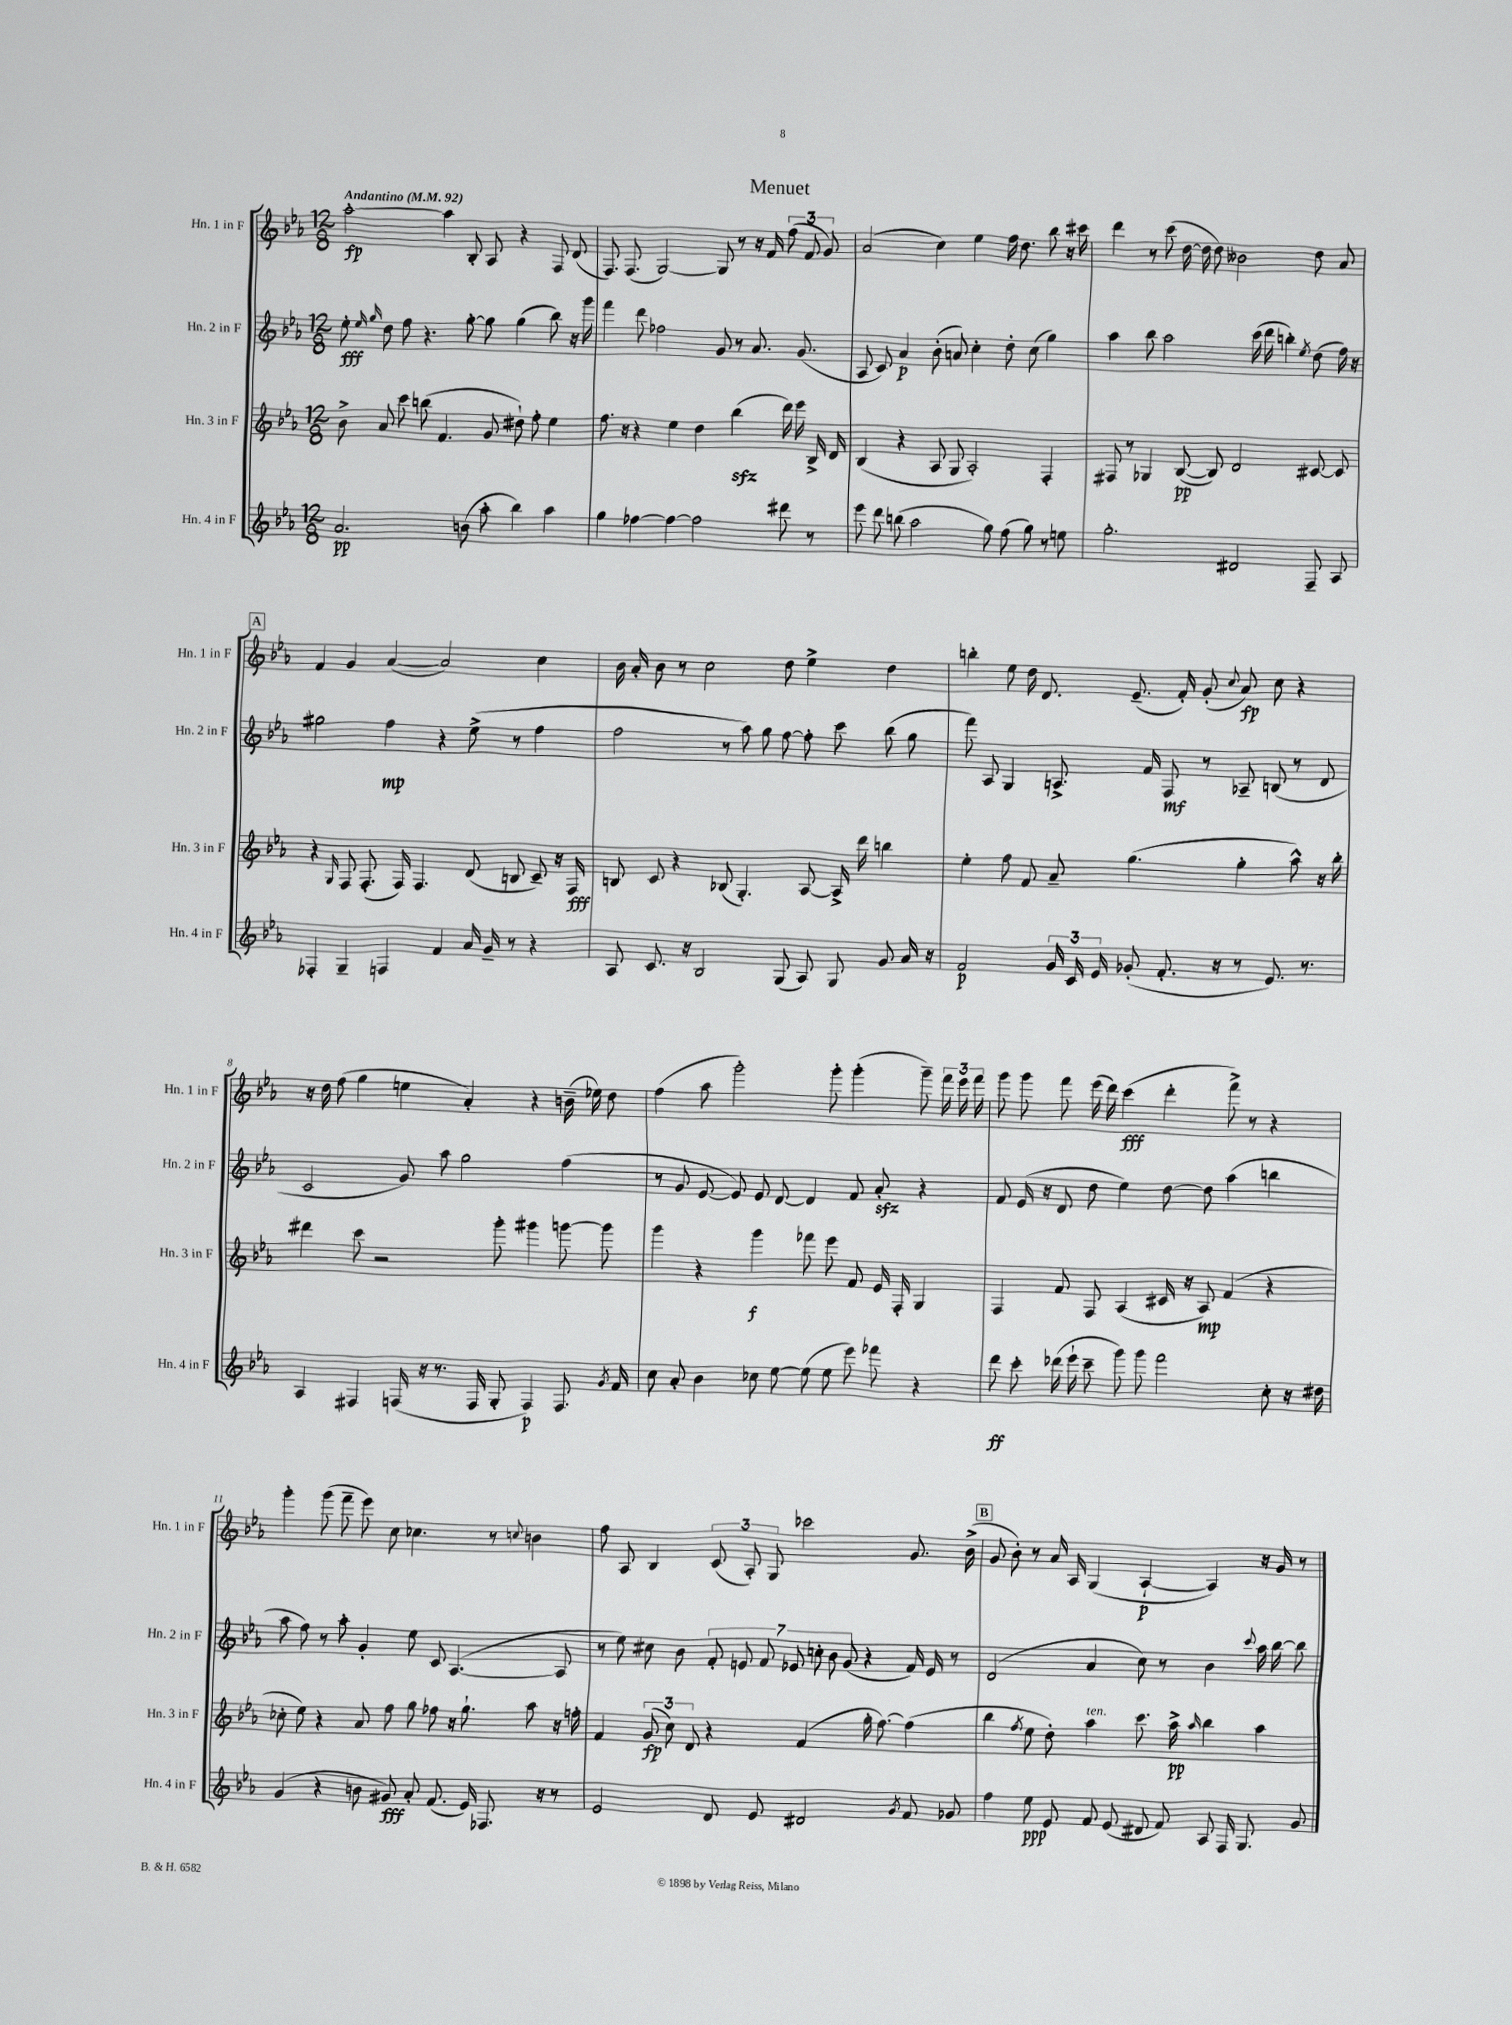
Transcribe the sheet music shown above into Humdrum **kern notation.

**kern	**dynam	**kern	**dynam	**kern	**dynam	**kern	**dynam
*part4	*part4	*part3	*part3	*part2	*part2	*part1	*part1
*staff4	*staff4	*staff3	*staff3	*staff2	*staff2	*staff1	*staff1
*I"Hn. 4 in F	*	*I"Hn. 3 in F	*	*I"Hn. 2 in F	*	*I"Hn. 1 in F	*
*I'Hn. 4 in F	*	*I'Hn. 3 in F	*	*I'Hn. 2 in F	*	*I'Hn. 1 in F	*
*clefG2	*	*clefG2	*	*clefG2	*	*clefG2	*
*k[b-e-a-]	*	*k[b-e-a-]	*	*k[b-e-a-]	*	*k[b-e-a-]	*
*M12/8	*	*M12/8	*	*M12/8	*	*M12/8	*
*MM92	*	*MM92	*	*MM92	*	*MM92	*
=1	=1	=1	=1	=1	=1	=1	=1
!	!	!	!	!	!	!LO:TX:a:B:t=Andantino	!
2.a-/	pp	8b-^\	.	8ee-'\	fff	[2aa-'\	fp
.	.	.	.	16qqee-/	.	.	.
.	.	.	.	16qqgg/	.	.	.
.	.	8a-/	.	8dd\	.	.	.
.	.	8ccc\	.	8ff\	.	.	.
.	.	(8bbn\	.	4.r	.	.	.
.	.	4.f/	.	.	.	4aa-\]	.
(8bn\	.	.	.	[8gg'\	.	8B-'/	.
8aa-'\	.	8g/	.	8gg\]	.	8A-/	.
4bb-\)	.	8dd#X`\)	.	(4gg\	.	4r	.
.	.	8ff'\	.	.	.	.	.
4aa-\	.	4ee-\	.	8bb-\)	.	8F/	.
.	.	.	.	16r	.	(8d/	.
.	.	.	.	16ggg\	.	.	.
=2	=2	=2	=2	=2	=2	=2	=2
4gg\	.	8.ff\	.	4fff\	.	8.F/)	.
.	.	16r	.	.	.	(8.F/	.
[4ff-X\	.	4r	.	8ddd\	.	.	.
.	.	.	.	2ff-X\	.	[2G/)	.
4ff-\_	.	4ee-\	.	.	.	.	.
2ff-\]	.	4dd\	.	.	.	.	.
.	.	.	.	8g/	.	8G/]	.
.	.	(4bb-zz\	.	8r	.	8r	.
.	.	.	.	8.a-/	.	16r	.
.	.	.	.	.	.	16f/	.
8ddd#X\	.	16ddd\)	.	.	.	(12ff\	.
.	.	16eee-\	.	(8.g/	.	.	.
.	.	.	.	.	.	12f/	.
8r	.	16B-^/	.	.	.	.	.
.	.	.	.	.	.	12g/)	.
.	.	16d/	.	.	.	.	.
=3	=3	=3	=3	=3	=3	=3	=3
8eee-\	.	(4B-/	.	8A-/	.	(2a-/	.
8ddd\	.	.	.	8c/)	.	.	.
(8bbn\	.	4r	.	4a-/	p	.	.
2aa-\	.	.	.	.	.	.	.
.	.	8A-/	.	(8b-'\	.	4cc\)	.
.	.	8G/	.	8an/)	.	.	.
.	.	2A-'/)	.	4cc'\	.	4ee-\	.
8gg\)	.	.	.	.	.	.	.
(8ff\	.	.	.	8dd'\	.	16ff\	.
.	.	.	.	.	.	8.dd\	.
8gg\)	.	.	.	(8cc\	.	.	.
8r	.	4F'/	.	4gg\)	.	8bb-\	.
8een\	.	.	.	.	.	16r	.
.	.	.	.	.	.	16ccc#X\	.
=4	=4	=4	=4	=4	=4	=4	=4
2.gg'\	.	8F#X/	.	4aa-\	.	4ddd\	.
.	.	8r	.	.	.	.	.
.	.	4G-X/	.	8bb-\	.	8r	.
.	.	.	.	2aa-\	.	(8ccc\	.
.	.	([8B-/	pp	.	.	[16dd\	.
.	.	.	.	.	.	16dd\]	.
.	.	8B-/])	.	.	.	8dd\)	.
2d#X/	.	2d/	.	.	.	2b--X\	.
.	.	.	.	(16ccc\	.	.	.
.	.	.	.	16ddd\	.	.	.
.	.	.	.	4bbn'\)	.	.	.
.	.	.	.	8qee-/	.	.	.
8F~/	.	[8c#X/	.	(8dd\	.	8dd\	.
8A-/	.	8c#/]	.	16ff\)	.	8a-/	.
.	.	.	.	16r	.	.	.
!!LO:LB:g=z
!!LO:REH:place=s1:t=A
=5	=5	=5	=5	=5	=5	=5	=5
4F-X'/	.	4r	.	2gg#X\	.	4f/	.
.	.	16qqG/	.	.	.	.	.
4G~/	.	8F/	.	.	.	4g/	.
.	.	(8.F'/	.	.	.	.	.
4Fn/	.	.	.	4ff\	mp	([4a-/	.
.	.	16F/)	.	.	.	.	.
.	.	4.F/	.	.	.	.	.
4f/	.	.	.	4r	.	2a-/])	.
16a-/	.	(8d/	.	(8ee-^\	.	.	.
16g~/	.	.	.	.	.	.	.
8r	.	8Bn/	.	8r	.	.	.
4r	.	8c~/)	.	4ff\	.	4cc\	.
.	.	16r	.	.	.	.	.
.	.	16F/	fff	.	.	.	.
=6	=6	=6	=6	=6	=6	=6	=6
8A-/	.	8Bn/	.	2ff\	.	16b-\	.
.	.	.	.	.	.	16a-'/	.
8.c/	.	8c/	.	.	.	8b-\	.
.	.	4r	.	.	.	8r	.
16r	.	.	.	.	.	.	.
2B-/	.	.	.	.	.	2cc\	.
.	.	(8B-X/	.	8r	.	.	.
.	.	4.G'/)	.	8aa-\)	.	.	.
.	.	.	.	8gg\	.	.	.
(8G/	.	.	.	[8ff\	.	8dd\	.
8A-/)	.	[8A-/	.	8ff'\]	.	4ee-^\	.
8G/	.	16A-^/]	.	8ccc\	.	.	.
.	.	16ddd\	.	.	.	.	.
8g/	.	4bbn\	.	(8bb-\	.	4dd\	.
16a-/	.	.	.	8gg\	.	.	.
16r	.	.	.	.	.	.	.
=7	=7	=7	=7	=7	=7	=7	=7
2f/	p	4ee-'\	.	8fff\)	.	4bbn'\	.
.	.	.	.	8A-/	.	.	.
.	.	8ff\	.	4G/	.	8ee-\	.
.	.	8f/	.	.	.	16dd\	.
.	.	.	.	.	.	8.d/	.
24g/	.	8a-~/	.	8.An^/	.	.	.
24c/	.	.	.	.	.	.	.
24e-/	.	.	.	.	.	.	.
(8g-X'/	.	(4.gg\	.	.	.	(8.e-~/	.
.	.	.	.	16f/	.	.	.
8.f'/	.	.	.	8F/	mf	.	.
.	.	.	.	.	.	16f'/)	.
.	.	.	.	8r	.	(8g'/	.
16r	.	.	.	.	.	.	.
.	.	.	.	.	.	8qqcc/	.
8r	.	4gg'\	.	8A-X~/	.	8a-/)	fp
8.e-/)	.	.	.	(8Bn/	.	8cc\	.
.	.	8aa-^^\)	.	8r	.	4r	.
8.r	.	.	.	.	.	.	.
.	.	16r	.	8d/	.	.	.
.	.	16bb-'\	.	.	.	.	.
!!LO:LB:g=z
=8	=8	=8	=8	=8	=8	=8	=8
4A-/	.	4ddd#X\	.	2c/	.	16r	.
.	.	.	.	.	.	16dd\	.
.	.	.	.	.	.	(8ff\	.
4F#X/	.	8ccc\	.	.	.	4gg\	.
.	.	2r	.	.	.	.	.
(16Fn/	.	.	.	8g/)	.	4een\	.
16r	.	.	.	.	.	.	.
8.r	.	.	.	8aa-\	.	.	.
.	.	.	.	2gg\	.	4a-'/)	.
16F/	.	.	.	.	.	.	.
8G'/	.	8ggg'\	.	.	.	.	.
4F/)	p	4ggg#X\	.	.	.	4r	.
8.F/	.	[8gggn\	.	(4ff\	.	(16bn~\	.
.	.	.	.	.	.	16ee-X\)	.
.	.	8ggg\]	.	.	.	8dd\	.
8qg/	.	.	.	.	.	.	.
16f/	.	.	.	.	.	.	.
=9	=9	=9	=9	=9	=9	=9	=9
8cc\	.	4ggg\	.	8r	.	(4ff\	.
8a-'/	.	.	.	8g/	.	.	.
4b-\	.	4r	.	[8e-/	.	8aa-\	.
.	.	.	.	8e-/])	.	2ggg'\)	.
8cc-X\	.	4ggg\	f	8e-/	.	.	.
[8ee-\	.	.	.	[8d/	.	.	.
(8ee-\]	.	8fff-X\	.	4d/]	.	.	.
8ee-\	.	8eee-\	.	.	.	8ggg'\	.
8eee-\)	.	8f/	.	8f/	.	(4ggg'\	.
8fff-X\	.	16e-/	.	8a-zz'/	.	.	.
.	.	16F'/	.	.	.	.	.
4r	.	4G/	.	4r	.	8ggg~\)	.
.	.	.	.	.	.	24fff\	.
.	.	.	.	.	.	24eee-\	.
.	.	.	.	.	.	24fff\	.
=10	=10	=10	=10	=10	=10	=10	=10
8ddd\	ff	4F/	.	8f/	.	8ggg\	.
8ccc'\	.	.	.	(16e-/	.	8ggg\	.
.	.	.	.	16r	.	.	.
(16ddd-X\	.	8f/	.	8d/	.	8fff\	.
16eee-`\	.	.	.	.	.	.	.
8ccc~\	.	8F/	.	8dd\	.	(16eee-\	.
.	.	.	.	.	.	16ddd\)	.
8ggg\)	.	(4A-/	.	4ee-\)	.	(4ccc\	fff
8ggg\	.	.	.	.	.	.	.
2fff\	.	16c#X/	.	[8dd\	.	4ddd'\	.
.	.	16r	.	.	.	.	.
.	.	8A-/)	mp	8dd\]	.	.	.
.	.	(4f/	.	(4aa-\	.	8fff^\)	.
.	.	.	.	.	.	8r	.
8cc'\	.	4r	.	4bbn\	.	4r	.
16r	.	.	.	.	.	.	.
16dd#X\	.	.	.	.	.	.	.
!!LO:LB:g=z
=11	=11	=11	=11	=11	=11	=11	=11
(4g/	.	8cc-X'\	.	8aa-\	.	4ggg'\	.
.	.	8ee-\)	.	8ff\)	.	.	.
4r	.	4r	.	8r	.	(8ggg\	.
.	.	.	.	8aa-'\	.	8fff~\	.
8bn\	.	8a-/	.	4g'/	.	8eee-\)	.
8g#X/)	fff	8ff\	.	.	.	8cc\	.
8a-'/	.	8gg\	.	8ee-\	.	4.cc-X\	.
(8.f/	.	8ff-X\	.	8c/	.	.	.
.	.	16r	.	([4.A-/	.	.	.
16e-/)	.	8.gg`\	.	.	.	.	.
8.F-X/	.	.	.	.	.	8r	.
.	.	.	.	.	.	8qqccn/	.
.	.	8aa-\	.	.	.	4bn\	.
16r	.	.	.	.	.	.	.
8r	.	16r	.	8A-/]	.	.	.
.	.	16ffn'\	.	.	.	.	.
=12	=12	=12	=12	=12	=12	=12	=12
2e-/	.	4f/	.	8r	.	8ff\	.
.	.	.	.	8ee-\)	.	8A-/	.
.	.	(12g/	fp	8cc#X\	.	4B-/	.
.	.	12cc\)	.	.	.	.	.
.	.	.	.	8b-\	.	.	.
.	.	12d/	.	.	.	.	.
8d/	.	4r	.	14f'/	.	(12c/	.
.	.	.	.	14en/	.	.	.
.	.	.	.	.	.	12A-'/)	.
8e-/	.	.	.	.	.	.	.
.	.	.	.	14f/	.	.	.
.	.	.	.	.	.	12G/	.
.	.	.	.	14e-X/	.	.	.
2d#X/	.	(4f/	.	.	.	2ccc-X\	.
.	.	.	.	14ccn'\	.	.	.
.	.	.	.	14b-\	.	.	.
.	.	.	.	(14g/	.	.	.
.	.	16gg'\	.	4r	.	.	.
.	.	[8.ff\)	.	.	.	.	.
8qg/	.	.	.	.	.	.	.
8f/	.	(4ff\]	.	16f/)	.	8.g/	.
.	.	.	.	16e-/	.	.	.
8g-X/	.	.	.	8r	.	.	.
.	.	.	.	.	.	(16b-^\	.
!!LO:REH:place=s1:t=B
=13	=13	=13	=13	=13	=13	=13	=13
4ff\	.	4bb-\	.	(2d/	.	8g/	.
.	.	.	.	.	.	8b-'\)	.
.	.	8qff/	.	.	.	.	.
8ee-\	ppp	8ee-\	.	.	.	8r	.
8e-/	.	8dd'\)	.	.	.	16a-/	.
.	.	.	.	.	.	16A-/	.
!	!	!LO:TX:a:i:t=ten.	!	!	!	!	!
8f/	.	4aa-\	.	4a-/	.	(4G/	.
(8e-/	.	.	.	.	.	.	.
8d#X/	.	8.ccc\	.	8cc\)	.	[4A-`/	p
8f/)	.	.	.	8r	.	.	.
.	.	16aa-^\	pp	.	.	.	.
.	.	16qqaa-/	.	.	.	.	.
8A-/	.	4bb-\	.	4b-\	.	4A-/])	.
16F/	.	.	.	.	.	.	.
8.G/	.	.	.	.	.	.	.
.	.	.	.	8qqccc/	.	.	.
.	.	4aa-\	.	16aa-\	.	16r	.
.	.	.	.	[16bb-\	.	16g/	.
8g/	.	.	.	8bb-\]	.	8r	.
==	==	==	==	==	==	==	==
*-	*-	*-	*-	*-	*-	*-	*-
